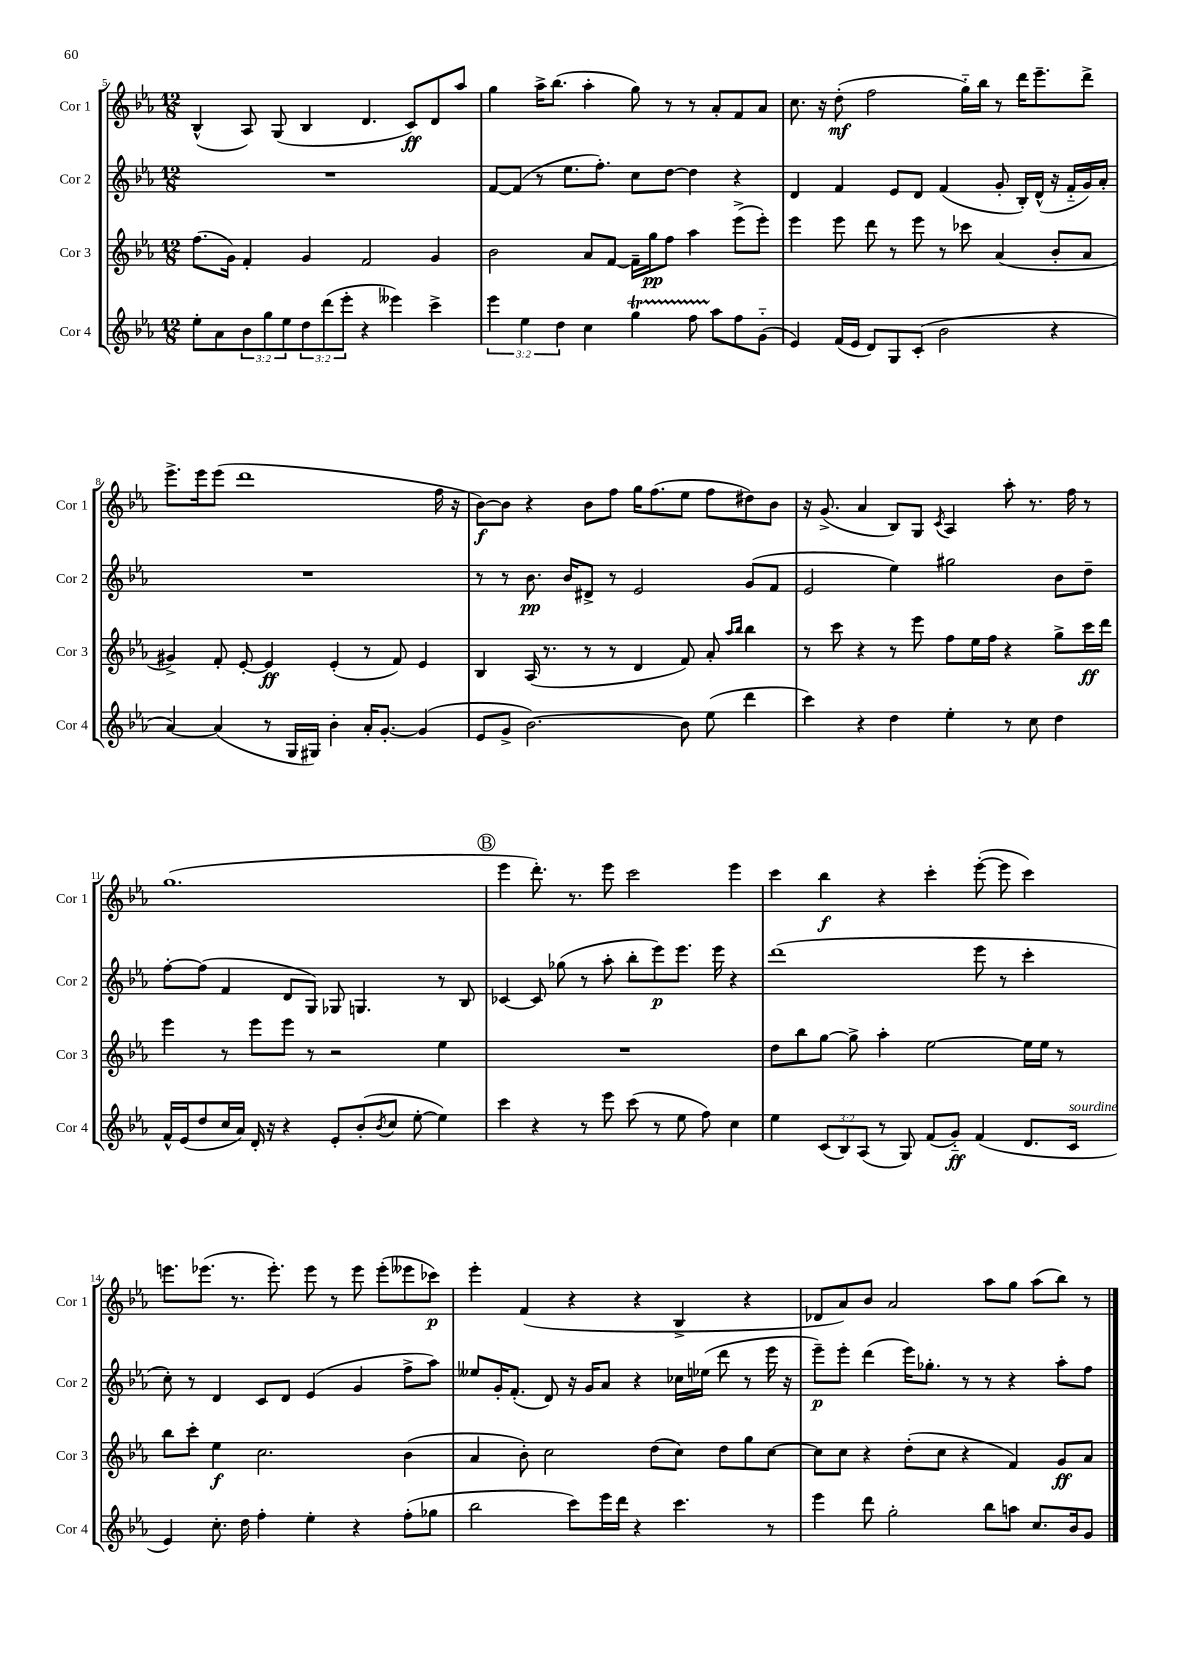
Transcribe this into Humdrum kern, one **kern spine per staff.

**kern	**dynam	**kern	**dynam	**kern	**dynam	**kern	**dynam
*part4	*part4	*part3	*part3	*part2	*part2	*part1	*part1
*staff4	*staff4	*staff3	*staff3	*staff2	*staff2	*staff1	*staff1
*I"Cor 4	*	*I"Cor 3	*	*I"Cor 2	*	*I"Cor 1	*
*I'Cor 4	*	*I'Cor 3	*	*I'Cor 2	*	*I'Cor 1	*
*clefG2	*	*clefG2	*	*clefG2	*	*clefG2	*
*k[b-e-a-]	*	*k[b-e-a-]	*	*k[b-e-a-]	*	*k[b-e-a-]	*
*M12/8	*	*M12/8	*	*M12/8	*	*M12/8	*
=5	=5	=5	=5	=5	=5	=5	=5
8ee-'\L	.	(8.ff\L	.	1.r	.	(4B-^^/	.
8a-\	.	.	.	.	.	.	.
.	.	16g\Jk)	.	.	.	.	.
12b-\	.	4f'/	.	.	.	8A-/)	.
12gg\	.	.	.	.	.	.	.
.	.	.	.	.	.	(8G/	.
12ee-\	.	.	.	.	.	.	.
12dd\	.	4g/	.	.	.	4B-/	.
(12ddd\	.	.	.	.	.	.	.
12eee-'\J	.	.	.	.	.	.	.
4r	.	2f/	.	.	.	4.d/	.
4eee--X\)	.	.	.	.	.	.	.
.	.	.	.	.	.	8c/L)	ff
4ccc^\	.	4g/	.	.	.	8d/	.
.	.	.	.	.	.	8aa-/J	.
=6	=6	=6	=6	=6	=6	=6	=6
6eee-\	.	2b-\	.	[8f/L	.	4gg\	.
.	.	.	.	(8f/J]	.	.	.
6ee-\	.	.	.	.	.	.	.
.	.	.	.	8r	.	16aa-^\KL	.
.	.	.	.	.	.	(8.bb-\J	.
6dd\	.	.	.	.	.	.	.
.	.	.	.	8.ee-\L	.	.	.
4cc\	.	8a-/L	.	.	.	4aa-'\	.
.	.	.	.	8.ff'\J)	.	.	.
.	.	[8f/J	.	.	.	.	.
4ggt\	.	16f~\LL]	.	8cc\L	.	8gg\)	.
.	.	16gg\J	pp	.	.	.	.
.	.	8ff\J	.	[8dd\J	.	8r	.
8ffTTT\	.	4aa-\	.	4dd\]	.	8r	.
8aa-\L	.	.	.	.	.	8a-'/L	.
8ff\	.	(8eee-^\L	.	4r	.	8f/	.
(8g\J	.	8eee-'\J)	.	.	.	8a-/J	.
=7	=7	=7	=7	=7	=7	=7	=7
4e-/)	.	4eee-\	.	4d/	.	8.cc\	.
.	.	.	.	.	.	16r	.
(16f/LL	.	8eee-\	.	4f/	.	(8dd'\	mf
16e-/JJ	.	.	.	.	.	.	.
8d/L)	.	8ddd\	.	.	.	2ff\	.
8G/	.	8r	.	8e-/L	.	.	.
(8c'/J	.	8eee-\	.	8d/J	.	.	.
2b-\	.	8r	.	(4f/	.	.	.
.	.	8ccc-X\	.	.	.	16gg\LL)	.
.	.	.	.	.	.	16bb-\JJ	.
.	.	(4a-/	.	8g'/	.	8r	.
.	.	.	.	16B-'/LL)	.	16ddd\KL	.
.	.	.	.	(16d^^/JJ	.	8.eee-~\	.
4r	.	8b-'/L	.	16r	.	.	.
.	.	.	.	16f/LL	.	.	.
.	.	8a-/J	.	16g/)	.	8ddd^\J	.
.	.	.	.	16a-'/JJ	.	.	.
!!LO:LB:g=z
=8	=8	=8	=8	=8	=8	=8	=8
[4a-/)	.	4g#X^/)	.	1.r	.	8.eee-^\L	.
.	.	.	.	.	.	16eee-\k	.
(4a-/]	.	8f'/	.	.	.	(8eee-\J	.
.	.	[8e-'/	.	.	.	1ddd	.
8r	.	4e-/]	ff	.	.	.	.
16G/LL	.	.	.	.	.	.	.
16G#X/JJ)	.	.	.	.	.	.	.
4b-'\	.	(4e-'/	.	.	.	.	.
16a-'/KL	.	8r	.	.	.	.	.
[8.g'/J	.	.	.	.	.	.	.
.	.	8f/)	.	.	.	.	.
(4g/]	.	4e-/	.	.	.	.	.
.	.	.	.	.	.	16ff\	.
.	.	.	.	.	.	16r	.
=9	=9	=9	=9	=9	=9	=9	=9
8e-/L	.	4B-/	.	8r	.	[8b-\L)	f
8g^/J	.	.	.	8r	.	8b-\J]	.
[2.b-\)	.	(16A-/	.	8.b-\	pp	4r	.
.	.	8.r	.	.	.	.	.
.	.	.	.	16b-/KL	.	.	.
.	.	8r	.	8d#X^/J	.	8b-\L	.
.	.	8r	.	8r	.	8ff\J	.
.	.	4d/	.	2e-/	.	16gg\KL	.
.	.	.	.	.	.	(8.ff\	.
8b-\]	.	8f/)	.	.	.	8ee-\J	.
(8ee-\	.	8a-'/	.	.	.	8ff\L	.
.	.	16qqaa-/LL	.	.	.	.	.
.	.	16qqbb-/JJ	.	.	.	.	.
4ddd\	.	4bb-\	.	(8g/L	.	8dd#X\)	.
.	.	.	.	8f/J	.	8b-\J	.
=10	=10	=10	=10	=10	=10	=10	=10
4ccc\)	.	8r	.	2e-/	.	16r	.
.	.	.	.	.	.	(8.g^/	.
.	.	8ccc\	.	.	.	.	.
4r	.	4r	.	.	.	4a-/	.
4dd\	.	8r	.	4ee-\)	.	8B-/L)	.
.	.	8eee-\	.	.	.	8G/J	.
.	.	.	.	.	.	8qc/	.
4ee-'\	.	8ff\L	.	2gg#X\	.	4A-/	.
.	.	16ee-\L	.	.	.	.	.
.	.	16ff\JJ	.	.	.	.	.
8r	.	4r	.	.	.	8aa-'\	.
8cc\	.	.	.	.	.	8.r	.
4dd\	.	8gg^\L	.	8b-\L	.	.	.
.	.	.	.	.	.	16ff\	.
.	.	16ccc\L	ff	8dd~\J	.	8r	.
.	.	16ddd\JJ	.	.	.	.	.
!!LO:LB:g=z
=11	=11	=11	=11	=11	=11	=11	=11
16f^^/LL	.	4eee-\	.	[8ff'\L	.	(1.gg	.
(16e-/J	.	.	.	.	.	.	.
8dd/	.	.	.	(8ff\J]	.	.	.
16cc/L	.	8r	.	4f/	.	.	.
16a-/JJ)	.	.	.	.	.	.	.
16d'/	.	8eee-\L	.	.	.	.	.
16r	.	.	.	.	.	.	.
4r	.	8eee-\J	.	8d/L	.	.	.
.	.	8r	.	8G/J)	.	.	.
8e-'/L	.	2r	.	8G-X/	.	.	.
(8b-'/	.	.	.	4.Gn/	.	.	.
8qb-/	.	.	.	.	.	.	.
8cc/J	.	.	.	.	.	.	.
[8ee-'\	.	.	.	.	.	.	.
4ee-\])	.	4ee-\	.	8r	.	.	.
.	.	.	.	8B-/	.	.	.
!!LO:REH:place=s1:t=B
=12	=12	=12	=12	=12	=12	=12	=12
4ccc\	.	1.r	.	[4c-X/	.	4eee-\	.
4r	.	.	.	8c-/]	.	8.ddd'\)	.
.	.	.	.	(8gg-X\	.	.	.
.	.	.	.	.	.	8.r	.
8r	.	.	.	8r	.	.	.
8eee-\	.	.	.	8aa-'\	.	8eee-\	.
(8ccc\	.	.	.	8bb-'\L	.	2ccc\	.
8r	.	.	.	8eee-\)	p	.	.
8ee-\	.	.	.	8.eee-\J	.	.	.
8ff\)	.	.	.	.	.	.	.
.	.	.	.	16eee-\	.	.	.
4cc\	.	.	.	4r	.	4eee-\	.
=13	=13	=13	=13	=13	=13	=13	=13
4ee-\	.	8dd\L	.	(1ddd	.	4ccc\	.
.	.	8bb-\	.	.	.	.	.
(12c/L	.	[8gg\J	.	.	.	4bb-\	f
12B-/)	.	.	.	.	.	.	.
.	.	8gg^\]	.	.	.	.	.
(12A-/J	.	.	.	.	.	.	.
8r	.	4aa-'\	.	.	.	4r	.
8G/)	.	.	.	.	.	.	.
(8f/L	.	[2ee-\	.	.	.	4ccc'\	.
8g/J)	ff	.	.	.	.	.	.
(4f/	.	.	.	8eee-\	.	([8eee-'\	.
.	.	.	.	8r	.	8eee-\]	.
8.d/L	.	16ee-\LL]	.	4ccc'\	.	4ccc\)	.
.	.	16ee-\JJ	.	.	.	.	.
.	.	8r	.	.	.	.	.
!LO:TX:a:i:t=sourdine	!	!	!	!	!	!	!
16c/Jk	.	.	.	.	.	.	.
!!LO:LB:g=z
=14	=14	=14	=14	=14	=14	=14	=14
4e-/)	.	8bb-\L	.	8cc'\)	.	8.eeen\L	.
.	.	8ccc'\J	.	8r	.	.	.
.	.	.	.	.	.	(8.eee-X\J	.
8.cc'\	.	4ee-\	f	4d/	.	.	.
.	.	.	.	.	.	8.r	.
16dd\	.	.	.	.	.	.	.
4ff'\	.	2.cc\	.	8c/L	.	.	.
.	.	.	.	.	.	8.eee-'\)	.
.	.	.	.	8d/J	.	.	.
4ee-'\	.	.	.	(4e-/	.	8eee-\	.
.	.	.	.	.	.	8r	.
4r	.	.	.	4g/	.	8eee-\	.
.	.	.	.	.	.	(8eee-'\L	.
(8ff'\L	.	(4b-\	.	8ff^\L	.	8eee--X\	.
8gg-X\J	.	.	.	8aa-\J)	.	8ccc-X\J)	p
=15	=15	=15	=15	=15	=15	=15	=15
2bb-\	.	4a-/	.	8ee--X/L	.	4eee-'\	.
.	.	.	.	16g'/K	.	.	.
.	.	.	.	(8.f'/J	.	.	.
.	.	8b-'\)	.	.	.	(4f/	.
.	.	2cc\	.	8d/)	.	.	.
8ccc\L)	.	.	.	16r	.	4r	.
.	.	.	.	16g/KL	.	.	.
16eee-\L	.	.	.	8a-/J	.	.	.
16ddd\JJ	.	.	.	.	.	.	.
4r	.	.	.	4r	.	4r	.
.	.	(8dd\L	.	.	.	.	.
4.ccc\	.	8cc\J)	.	16cc-X\LL	.	4B-^/	.
.	.	.	.	(16ee-X\JJ	.	.	.
.	.	8dd\L	.	8ddd\	.	.	.
.	.	8gg\	.	8r	.	4r	.
8r	.	[8cc\J	.	16eee-\	.	.	.
.	.	.	.	16r	.	.	.
=16	=16	=16	=16	=16	=16	=16	=16
4eee-\	.	8cc\L]	.	8eee-~\L)	p	8d-X/L	.
.	.	8cc\J	.	8eee-'\J	.	8a-/)	.
8ddd\	.	4r	.	(4ddd\	.	8b-/J	.
2gg'\	.	.	.	.	.	2a-/	.
.	.	(8dd'\L	.	16eee-\KL)	.	.	.
.	.	.	.	8.gg-X'\J	.	.	.
.	.	8cc\J	.	.	.	.	.
.	.	4r	.	8r	.	.	.
8bb-\L	.	.	.	8r	.	8aa-\L	.
8aan\J	.	4f/)	.	4r	.	8gg\J	.
8.cc/L	.	.	.	.	.	(8aa-\L	.
.	.	8g/L	ff	8aa-'\L	.	8bb-\J)	.
16b-/k	.	.	.	.	.	.	.
8g/J	.	8a-/J	.	8ff\J	.	8r	.
==	==	==	==	==	==	==	==
*-	*-	*-	*-	*-	*-	*-	*-
